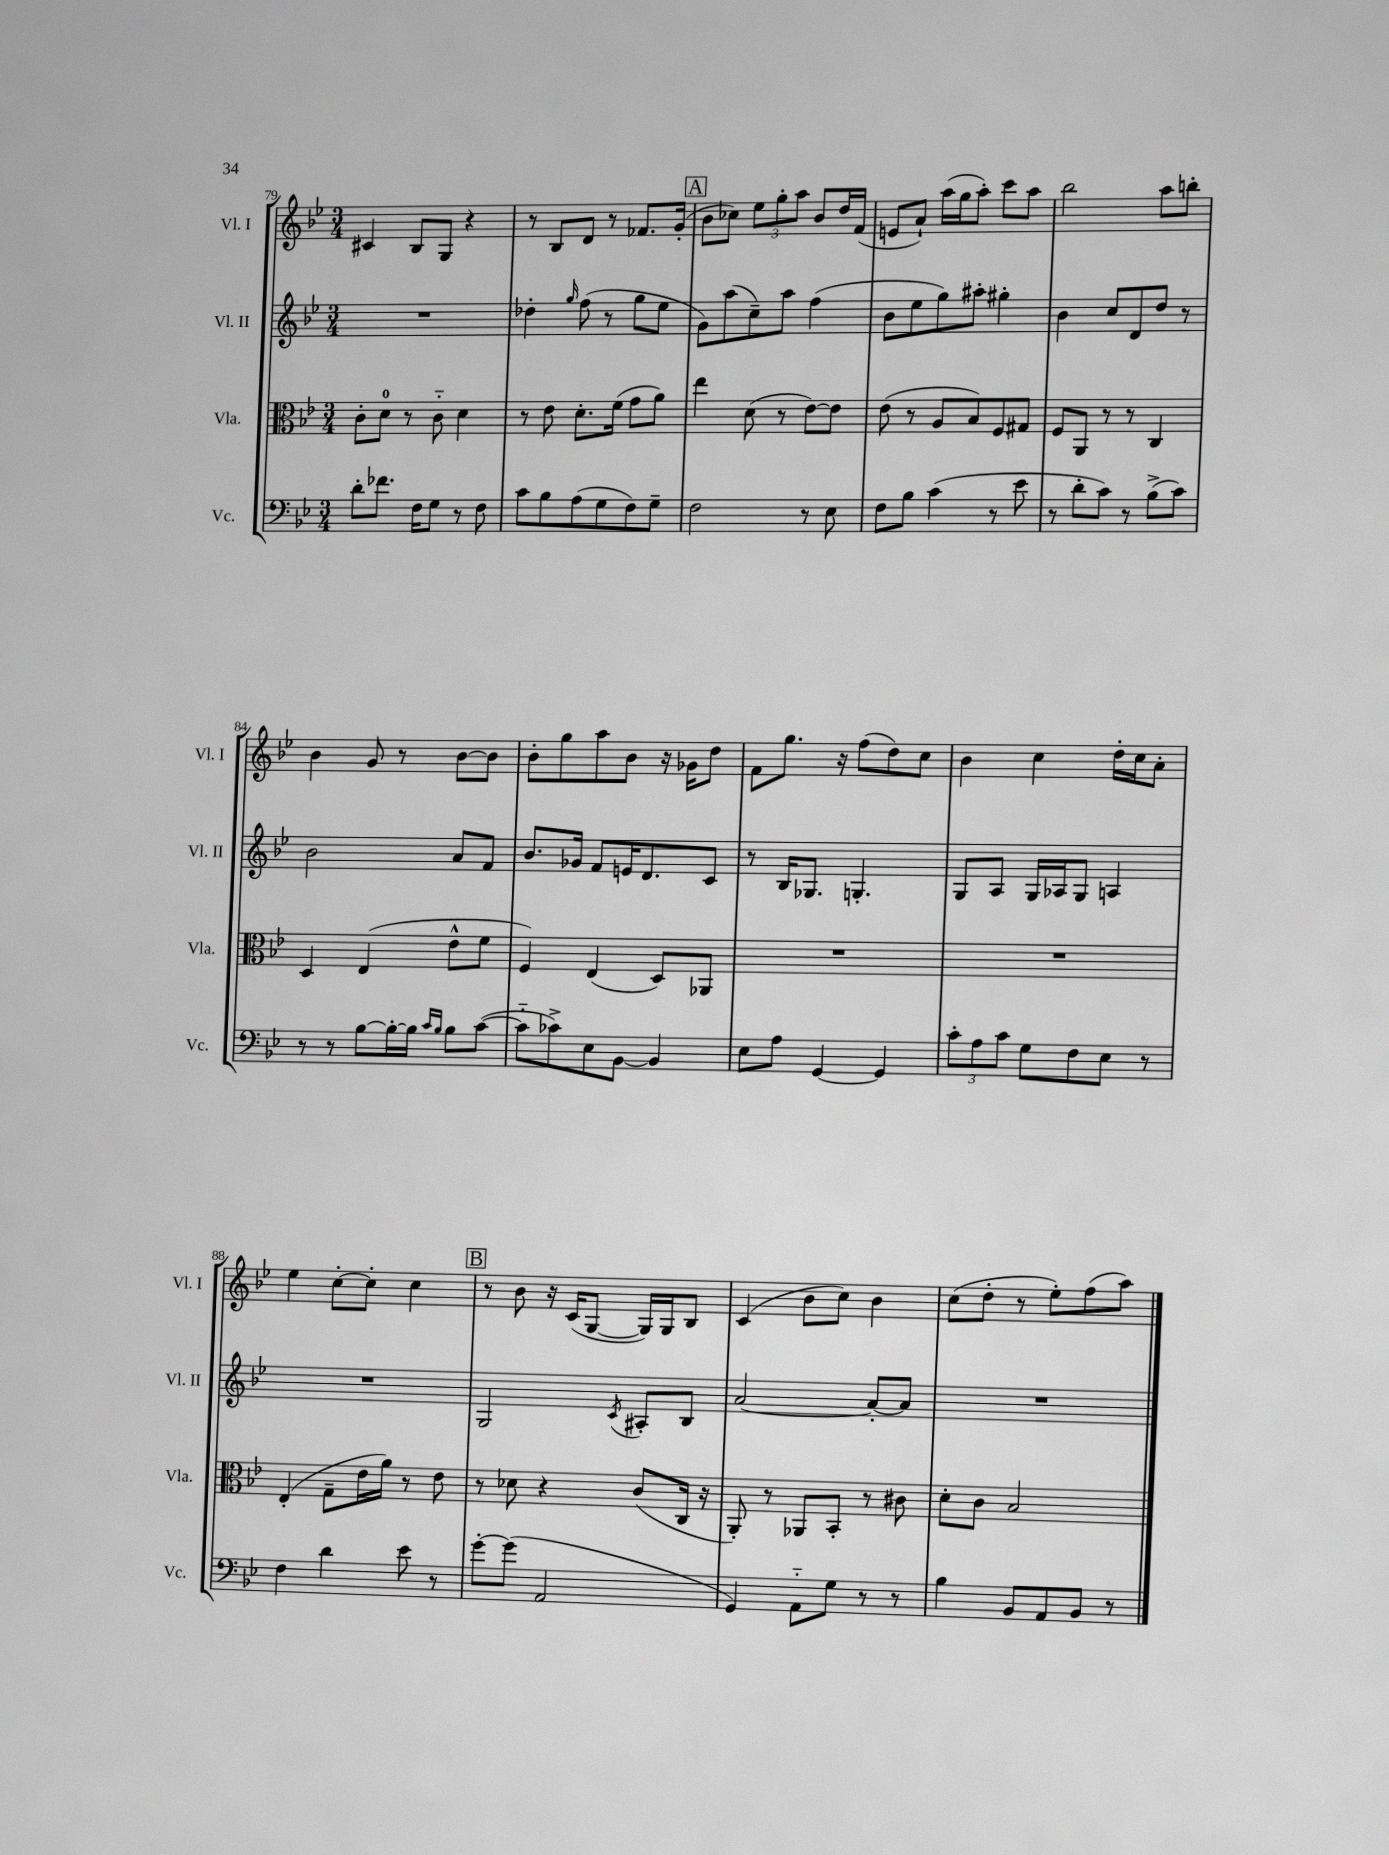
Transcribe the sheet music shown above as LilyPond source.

<<
\new StaffGroup <<
\new Staff = "s0" \with { instrumentName = "Vl. I" shortInstrumentName = "Vl. I" } {
    \clef treble \key bes \major \numericTimeSignature \time 3/4
    cis'4 bes8 g8 r4 |
    r8 bes8 d'8 r8 fes'8. g'16-.( |
    \mark \markup { \box "A" } bes'8 ces''8) \tuplet 3/2 { ees''8 g''8-. a''8 } bes'8 d''16 f'16( |
    e'8 a'8-!) a''16( g''16 a''8-.) c'''8 a''8 |
    bes''2 a''8 b''8-. |
    bes'4 g'8 r8 bes'8~ bes'8 |
    bes'8-. g''8 a''8 bes'8 r16 ges'16 d''8 |
    f'8 g''8. r16 f''8( d''8) c''8 |
    bes'4 c''4 d''16-. c''16 a'8-. |
    ees''4 c''8~-. c''8-. c''4 |
    \mark \markup { \box "B" } r8 bes'8 r16 c'16( g8~ g16) g16 bes8 |
    c'4( bes'8 c''8) bes'4 |
    c''8( d''8-. r8 ees''8-.) f''8( a''8) \bar "|." |
}
\new Staff = "s1" \with { instrumentName = "Vl. II" shortInstrumentName = "Vl. II" } {
    \clef treble \key bes \major \numericTimeSignature \time 3/4
    R2. |
    des''4-. \grace { g''16 } f''8( r8 g''8 ees''8 |
    \mark \markup { \box "A" } g'8) a''8( c''8--) a''8 f''4( |
    bes'8 ees''8 g''8) ais''8-. gis''4-. |
    bes'4 c''8 d'8 d''8 r8 |
    bes'2 a'8 f'8 |
    bes'8. ges'16 f'8 e'16 d'8. c'8 |
    r8 bes16 ges8. g4.-. |
    g8 a8 g16 aes16 g8 a4 |
    R2. |
    \mark \markup { \box "B" } g2 \acciaccatura { c'8 } ais8-. bes8 |
    a'2~ a'8~-. a'8 |
    R2. \bar "|." |
}
\new Staff = "s2" \with { instrumentName = "Vla." shortInstrumentName = "Vla." } {
    \clef alto \key bes \major \numericTimeSignature \time 3/4
    c'8-. d'8-0 r8 c'8-_ d'4 |
    r8 ees'8 d'8.-. f'16( g'8 a'8) |
    \mark \markup { \box "A" } ees''4 d'8( r8 ees'8~) ees'8 |
    ees'8( r8 a8 bes8) f8 gis8 |
    f8 a,8 r8 r8 c4 |
    d4 ees4( ees'8-^ f'8 |
    f4) ees4( d8) aes,8 |
    R2. |
    R2. |
    ees4-.( g8-- ees'16 a'16) r8 ees'8 |
    \mark \markup { \box "B" } r8 des'8 r4 c'8( c16 r16 |
    a,8-.) r8 aes,8 bes,8-. r8 cis'8 |
    d'8-. c'8 bes2 \bar "|." |
}
\new Staff = "s3" \with { instrumentName = "Vc." shortInstrumentName = "Vc." } {
    \clef bass \key bes \major \numericTimeSignature \time 3/4
    d'8-. fes'8. f16 g8 r8 f8 |
    c'8 bes8 a8( g8 f8) g8-- |
    \mark \markup { \box "A" } f2 r8 ees8 |
    f8 bes8 c'4( r8 ees'8 |
    r8 d'8-. c'8) r8 bes8->( c'8) |
    r8 r8 bes8~ bes16~-. bes16 \grace { c'16 bes16 } bes8 c'8~( |
    c'8-_ ces'8->) ees8 bes,8~ bes,4 |
    ees8 a8 g,4~ g,4 |
    \tuplet 3/2 { c'8-. a8 c'8 } g8 f8 ees8 r8 |
    f4 d'4 ees'8 r8 |
    \mark \markup { \box "B" } g'8~-. g'8( a,2 |
    g,4) a,8-_ g8 r8 r8 |
    bes4 bes,8 a,8 bes,8 r8 \bar "|." |
}
>>
>>
\layout { \context { \Score currentBarNumber = #79 } }
